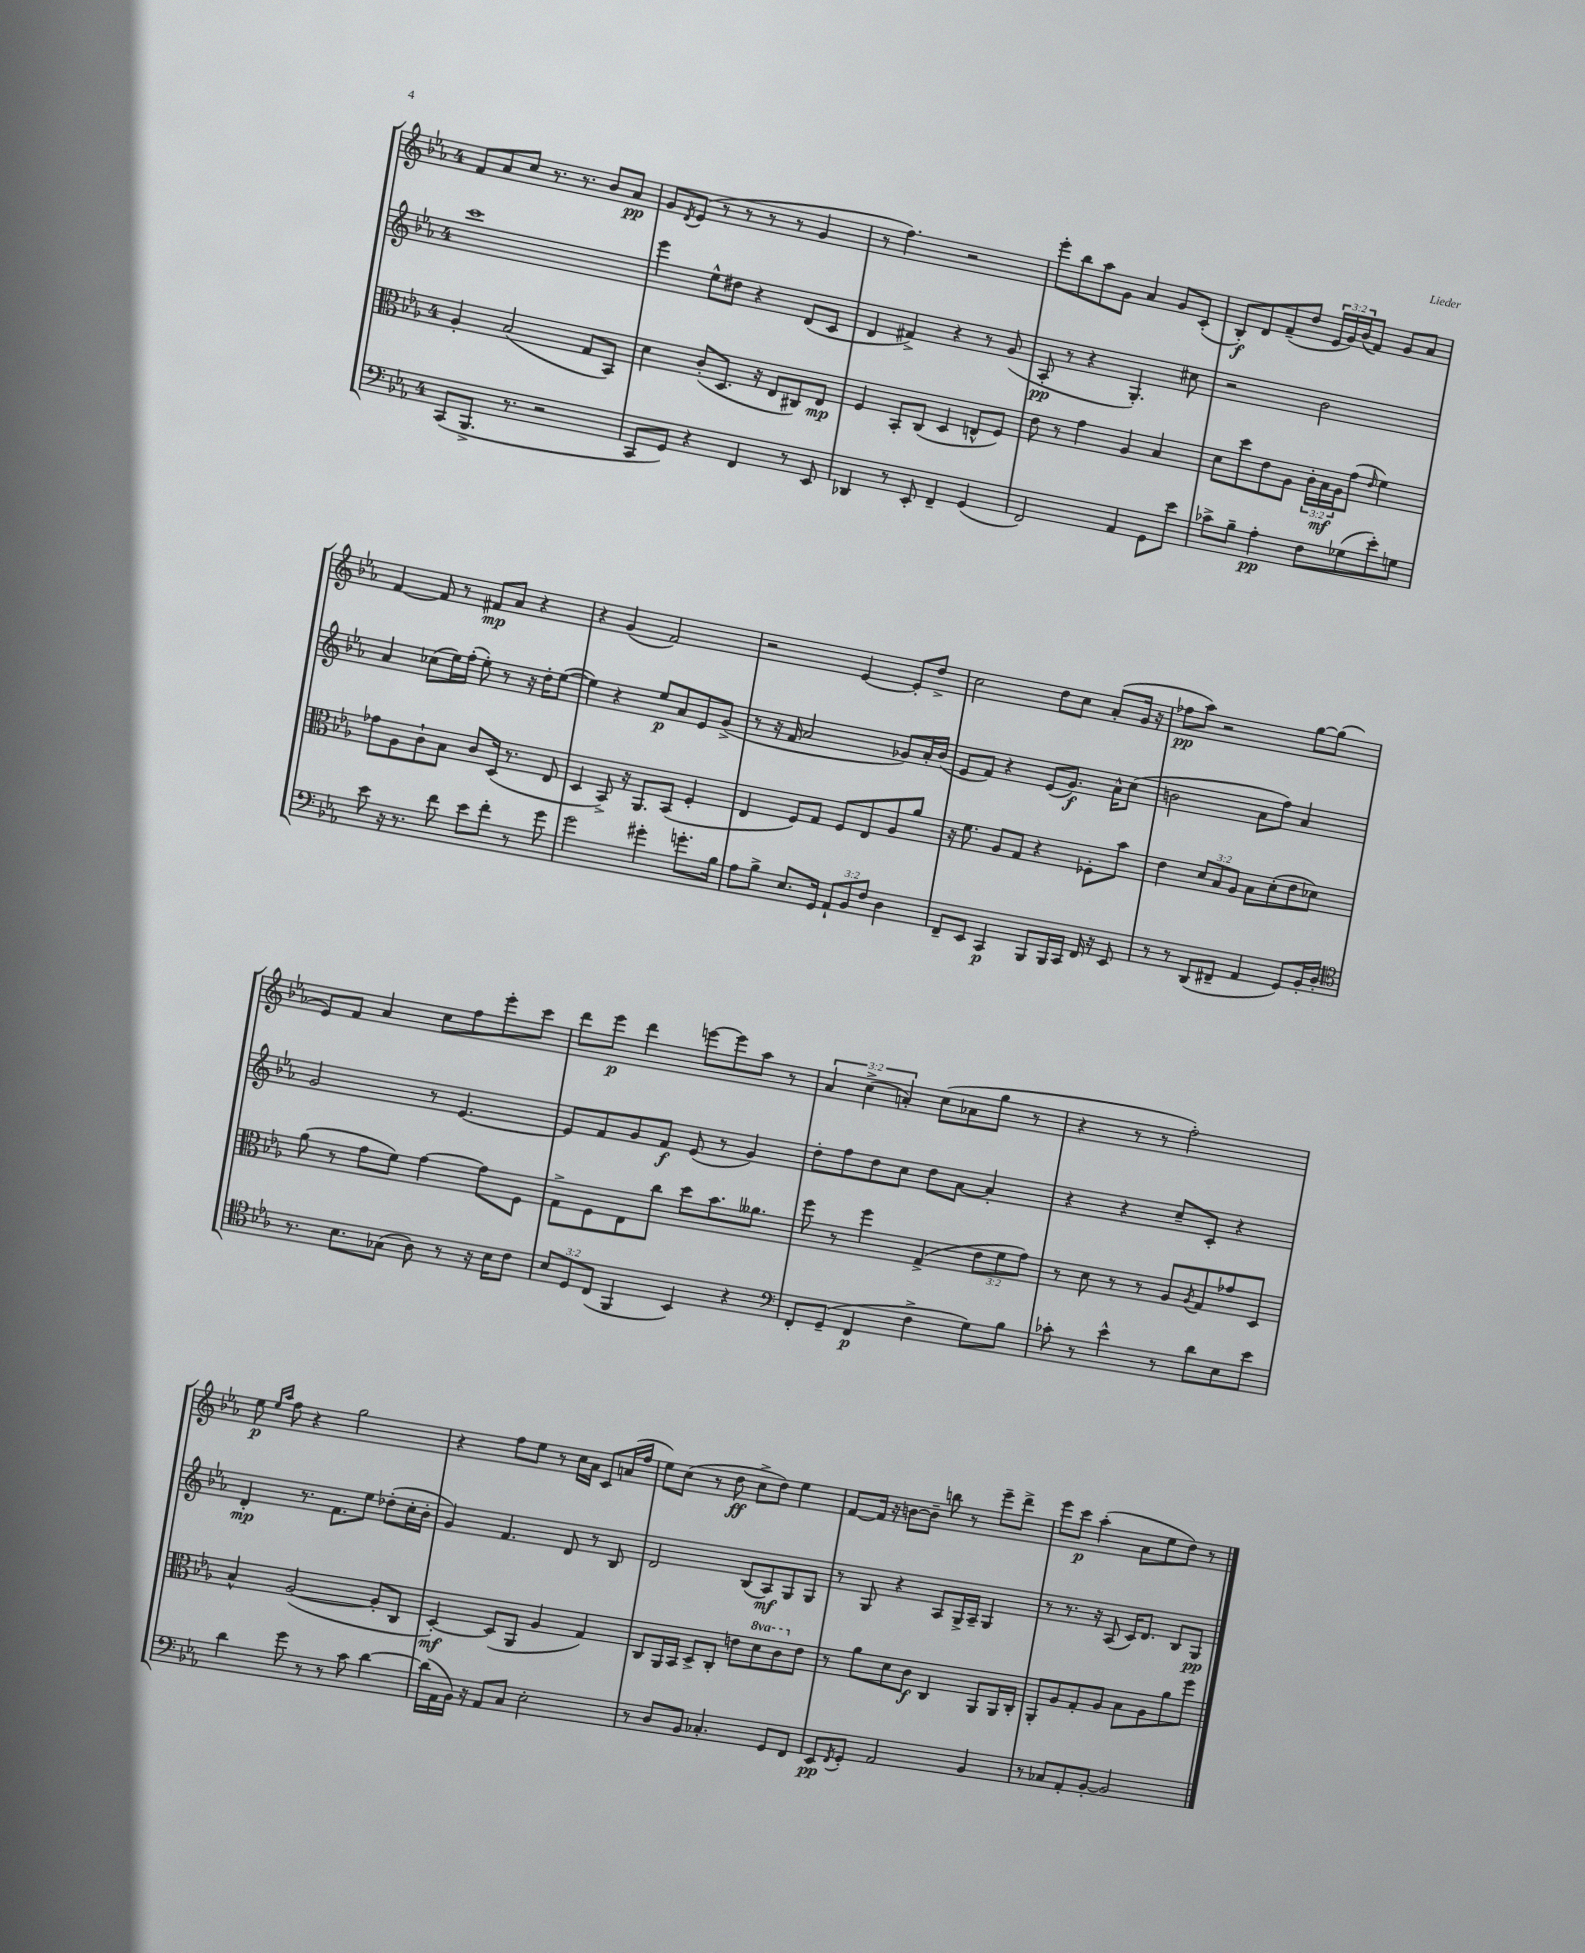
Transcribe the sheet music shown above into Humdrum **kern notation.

**kern	**dynam	**kern	**dynam	**kern	**dynam	**kern	**dynam
*part4	*part4	*part3	*part3	*part2	*part2	*part1	*part1
*staff4	*staff4	*staff3	*staff3	*staff2	*staff2	*staff1	*staff1
*clefF4	*	*clefC3	*	*clefG2	*	*clefG2	*
*k[b-e-a-]	*	*k[b-e-a-]	*	*k[b-e-a-]	*	*k[b-e-a-]	*
*M4/4	*	*M4/4	*	*M4/4	*	*M4/4	*
=7	=7	=7	=7	=7	=7	=7	=7
(8CC/L	.	4A-'/	.	1ccc	.	8f/L	.
8.BBB-^/J	.	.	.	.	.	8a-/	.
.	.	(2B-/	.	.	.	8cc/J	.
8.r	.	.	.	.	.	.	.
.	.	.	.	.	.	8.r	.
2r	.	.	.	.	.	.	.
.	.	.	.	.	.	8.r	.
.	.	8G/L	.	.	.	8b-/L	.
.	.	8BB-/J)	.	.	.	8a-/J	pp
=8	=8	=8	=8	=8	=8	=8	=8
8CC/L	.	4d\	.	4eee-\	.	8g/L	.
.	.	.	.	.	.	8qd/	.
8GG/J)	.	.	.	.	.	(8e-/J	.
4r	.	(8c'/L	.	8ee-^^\L	.	8r	.
.	.	8.D/J	.	8dd#X\J	.	8r	.
4FF/	.	.	.	4r	.	8r	.
.	.	16r	.	.	.	.	.
.	.	8E-/L	.	.	.	8r	.
8r	.	8C#X/)	.	(8d/L	.	4g/	.
8EE-/	.	8E-/J	mp	8c/J	.	.	.
=9	=9	=9	=9	=9	=9	=9	=9
4DD-X/	.	4F/	.	4d/	.	8r	.
.	.	.	.	.	.	4.ff\)	.
8r	.	8BB-'/L	.	4f#X^/)	.	.	.
8EE-'/	.	(8C/J	.	.	.	.	.
4FF~/	.	4D/	.	4r	.	2r	.
(4GG/	.	8En^^/L	.	8r	.	.	.
.	.	8F/J)	.	(8g/	.	.	.
=10	=10	=10	=10	=10	=10	=10	=10
2FF/)	.	8e-\	.	8A-'/	pp	8eee-'\L	.
.	.	8r	.	8r	.	8bb-\	.
.	.	4g\	.	4r	.	8aa-\	.
.	.	.	.	.	.	8g\J	.
4AA-/	.	4A-/	.	4.G'/)	.	4a-/	.
8GG\L	.	4B-/	.	.	.	8g/L	.
8e-\J	.	.	.	8cc#X\	.	(8c'/J	.
=11	=11	=11	=11	=11	=11	=11	=11
8c-X^\L	.	8d\L	.	2r	.	8B-'/L)	f
8B-~\J	.	8dd\	.	.	.	8d/	.
4A-'\	pp	8e-\	.	.	.	(8f~/	.
.	.	8A-\J	.	.	.	8dd/J	.
8F\L	.	24c'\LL	.	2b-\	.	24e-/LL	.
.	.	24B-\	mf	.	.	24g/)	.
.	.	24A-\J	.	.	.	(24b-/J	.
(8G-X\	.	(8g\J	.	.	.	8f/J)	.
.	.	16qqe-/	.	.	.	.	.
8e-'\)	.	4f\)	.	.	.	8g/L	.
8Gn\J	.	.	.	.	.	8a-/J	.
!!LO:LB:g=z
=12	=12	=12	=12	=12	=12	=12	=12
8e-\	.	8g-X\L	.	4a-/	.	[4f/	.
16r	.	8A-\	.	.	.	.	.
8.r	.	.	.	.	.	.	.
.	.	8c`\	.	(8cc-X\L	.	8f/]	.
8f\	.	8B-\J	.	16ee-\L)	.	8r	.
.	.	.	.	(16ff'\JJ	.	.	.
8e-\L	.	8c/L	.	8ee-'\)	.	8f#X/L	mp
8f'\J	.	(16D/Jk	.	8r	.	8a-/J	.
.	.	8.r	.	.	.	.	.
8r	.	.	.	16r	.	4r	.
.	.	.	.	16dd'\KL	.	.	.
8g\	.	8E-/	.	([8ee-\J	.	.	.
=13	=13	=13	=13	=13	=13	=13	=13
2g\	.	4D/	.	4ee-\])	.	4r	.
.	.	8BB-^/)	.	4r	.	(4g/	.
.	.	16r	.	.	.	.	.
.	.	8.AA-/L	.	.	.	.	.
4g#X'\	.	.	.	8ee-/L	p	2f/)	.
.	.	(8BB-/J	.	8a-/	.	.	.
8.gn'\L	.	4F'/	.	8e-/	.	.	.
.	.	.	.	(8g^/J	.	.	.
16B-\Jk	.	.	.	.	.	.	.
=14	=14	=14	=14	=14	=14	=14	=14
8A-\L	.	4E-/	.	8r	.	2r	.
8B-^\J	.	.	.	16r	.	.	.
.	.	.	.	16f/	.	.	.
8.E-/L	.	8F/L)	.	2a-/	.	.	.
.	.	8G/J	.	.	.	.	.
16GG/Jk	.	.	.	.	.	.	.
12AA-`/L	.	8F/L	.	.	.	[4e-/	.
12BB-/	.	.	.	.	.	.	.
.	.	8E-/	.	.	.	.	.
12F/J	.	.	.	.	.	.	.
4D\	.	8A-/	.	8g-X/L)	.	8e-'/L]	.
.	.	8a-/J	.	16a-'/L	.	8dd^/J	.
.	.	.	.	(16b-/JJ	.	.	.
=15	=15	=15	=15	=15	=15	=15	=15
8FF~/L	.	16r	.	8e-/L	.	2cc\	.
.	.	8.f\	.	.	.	.	.
8EE-/J	.	.	.	8f/J)	.	.	.
4CC/	p	8A-/L	.	4r	.	.	.
.	.	8G/J	.	.	.	.	.
8BBB-/L	.	4r	.	(8e-/L	.	8dd\L	.
16BBB-/L	.	.	.	8.g/J)	f	8cc\J	.
16CC/JJ	.	.	.	.	.	.	.
16FF/	.	8F-X'\L	.	.	.	(8a-'/L	.
16r	.	.	.	16a-^^\KL	.	.	.
8EE-/	.	8b-\J	.	(8cc\J	.	16g/Jk	.
.	.	.	.	.	.	16r	.
=16	=16	=16	=16	=16	=16	=16	=16
8r	.	4e-\	.	2bn\	.	8ff-X\L	pp
8r	.	.	.	.	.	8aa-\J)	.
(8DD/L	.	12d/L	.	.	.	2r	.
.	.	12B-/	.	.	.	.	.
8FF#X~/J	.	.	.	.	.	.	.
.	.	12A-/J	.	.	.	.	.
4AA-/	.	8B-\L	.	8a-\L	.	.	.
.	.	(8d'\	.	8ff\J)	.	.	.
8GG/L)	.	8e-\	.	4a-/	.	[8gg\L	.
16BB-'/L	.	8d-X\J)	.	.	.	(8gg\J]	.
16D'/JJ	.	.	.	.	.	.	.
!!LO:LB:g=z
=17	=17	=17	=17	=17	=17	=17	=17
*clefC4	*	*	*	*	*	*	*
8.r	.	(8a-\	.	2g/	.	8e-/L)	.
.	.	8r	.	.	.	8f/J	.
8.B-\L	.	.	.	.	.	.	.
.	.	8g\L	.	.	.	4a-/	.
(8G-X\J	.	8f\J)	.	.	.	.	.
8A-\)	.	[4g\	.	8r	.	8cc\L	.
8r	.	.	.	[4.e-/	.	8ff\	.
16r	.	8g\L]	.	.	.	8eee-'\	.
16B-\KL	.	.	.	.	.	.	.
8c\J	.	8F\J	.	.	.	8ccc\J	.
=18	=18	=18	=18	=18	=18	=18	=18
12B-/L	.	8G^\L	.	8e-/L]	.	8ddd\L	.
12D/	.	.	.	.	.	.	.
.	.	8F\	.	8f/	.	8eee-\J	p
(12C/J	.	.	.	.	.	.	.
4FF/	.	8E-\	.	8g/	.	4ddd\	.
.	.	8cc\J	.	8f/J	f	.	.
4BB-/)	.	8dd\L	.	(8e-/	.	[8eeen\L	.
.	.	8.b-\	.	8r	.	8eee\]	.
4r	.	.	.	4g/)	.	8aa-\J	.
.	.	8.a--X\J	.	.	.	.	.
.	.	.	.	.	.	8r	.
=19	=19	=19	=19	=19	=19	=19	=19
*clefF4	*	*	*	*	*	*	*
8FF'/L	.	8ff\	.	8dd'\L	.	6a-/	.
(8GG~/J	.	8r	.	8ff\	.	.	.
.	.	.	.	.	.	(6cc^\	.
4FF/	p	4ff\	.	8dd\	.	.	.
.	.	.	.	.	.	6an'/)	.
.	.	.	.	8cc\J	.	.	.
4F^\	.	(4G^/	.	8dd\L	.	(8cc\L	.
.	.	.	.	[8a-\J	.	8a-X\	.
8G\L)	.	12e-\L	.	4a-'/]	.	8gg\J	.
.	.	12f\	.	.	.	.	.
8B-\J	.	.	.	.	.	8r	.
.	.	12g\J)	.	.	.	.	.
=20	=20	=20	=20	=20	=20	=20	=20
8c-X'\	.	8r	.	4r	.	4r	.
8r	.	8d\	.	.	.	.	.
4e-^^\	.	8r	.	4r	.	8r	.
.	.	8r	.	.	.	8r	.
8r	.	8A-/L	.	8cc~/L	.	2ff'\)	.
.	.	8qA-/	.	.	.	.	.
8d\L	.	8G/	.	8c'/J	.	.	.
8E-\	.	8g-X/	.	4r	.	.	.
8e-\J	.	8D/J	.	.	.	.	.
!!LO:LB:g=z
=21	=21	=21	=21	=21	=21	=21	=21
4d\	.	4B-^^/	.	4d'/	mp	8ee-\	p
.	.	.	.	.	.	16qqee-/LL	.
.	.	.	.	.	.	16qqaa-/JJ	.
.	.	.	.	.	.	8ff\	.
8g\	.	([2A-/	.	8.r	.	4r	.
8r	.	.	.	.	.	.	.
.	.	.	.	8.f\L	.	.	.
8r	.	.	.	.	.	2gg\	.
8c\	.	.	.	8ee-\J	.	.	.
[4d\	.	8A-'/L]	.	(8dd-X'\L	.	.	.
.	.	8C/J	.	16cc'\L	.	.	.
.	.	.	.	16b-'\JJ	.	.	.
=22	=22	=22	=22	=22	=22	=22	=22
(16d\LL]	.	[4D'/)	mf	4g/)	.	4r	.
16AA-\	.	.	.	.	.	.	.
16BB-\JJ)	.	.	.	.	.	.	.
16r	.	.	.	.	.	.	.
8AA-/L	.	(8D/L]	.	4.f/	.	8ff\L	.
8C/J	.	8AA-/J	.	.	.	8ee-\J	.
2E-'\	.	4A-/	.	.	.	8r	.
.	.	.	.	8d/	.	16cc\LL	.
.	.	.	.	.	.	16a-\JJ	.
.	.	4G/)	.	8r	.	8c/L	.
.	.	.	.	8B-/	.	(16an/L	.
.	.	.	.	.	.	16ff/JJ	.
=23	=23	=23	=23	=23	=23	=23	=23
8r	.	8C/L	.	2d/	.	8ee-\L)	.
8D/L	.	16AA-/L	.	.	.	(8cc\J	.
.	.	16BB-/JJ	.	.	.	.	.
8BB-/J	.	8D^/L	.	.	.	8r	.
4.C-X'/	.	8C'/J	.	.	.	8dd\	ff
.	.	8en\L	.	(8B-/L	.	8cc^\L	.
*	*	*8va	*	*	*	*	*
.	.	8dd\	.	8A-/)	mf	8dd\J)	.
8GG/L	.	8cc\	.	8G/	.	4ee-\	.
*	*	*X8va	*	*	*	*	*
8FF/J	.	8e\J	.	8G/J	.	.	.
=24	=24	=24	=24	=24	=24	=24	=24
8EE-/L	pp	8r	.	8r	.	[8f/L	.
8qFF/	.	.	.	.	.	.	.
8GG'/J	.	8a-\L	.	8G/	.	16f/Jk]	.
.	.	.	.	.	.	16r	.
2AA-/	.	8d\	.	4r	.	[8bn\L	.
.	.	8c\J	f	.	.	8b~\J]	.
.	.	4C/	.	8A-/L	.	8bbn\	.
.	.	.	.	16G^/L	.	8r	.
.	.	.	.	16A-~/JJ	.	.	.
4BB-/	.	8AA-/L	.	4G/	.	8eee-~\L	.
.	.	16AA-/L	.	.	.	8ddd^\J	.
.	.	16C'/JJ	.	.	.	.	.
=25	=25	=25	=25	=25	=25	=25	=25
8r	.	8AA-'/L	.	8r	.	8eee-\L	.
8C-X/L	.	8A-/	.	8.r	.	8ccc\J	p
8AA-'/	.	8G'/	.	.	.	(4aa-'\	.
.	.	.	.	16r	.	.	.
[8BB-'/J	.	8A-/J	.	(8A-/	.	.	.
2BB-/]	.	8B-\L	.	16c/KL)	.	8a-\L	.
.	.	.	.	8.d/J	.	.	.
.	.	8A-\	.	.	.	8ee-\	.
.	.	8a-\	.	8B-/L	.	8dd\J)	.
.	.	8ff\J	.	8G/J	pp	8r	.
==	==	==	==	==	==	==	==
*-	*-	*-	*-	*-	*-	*-	*-
